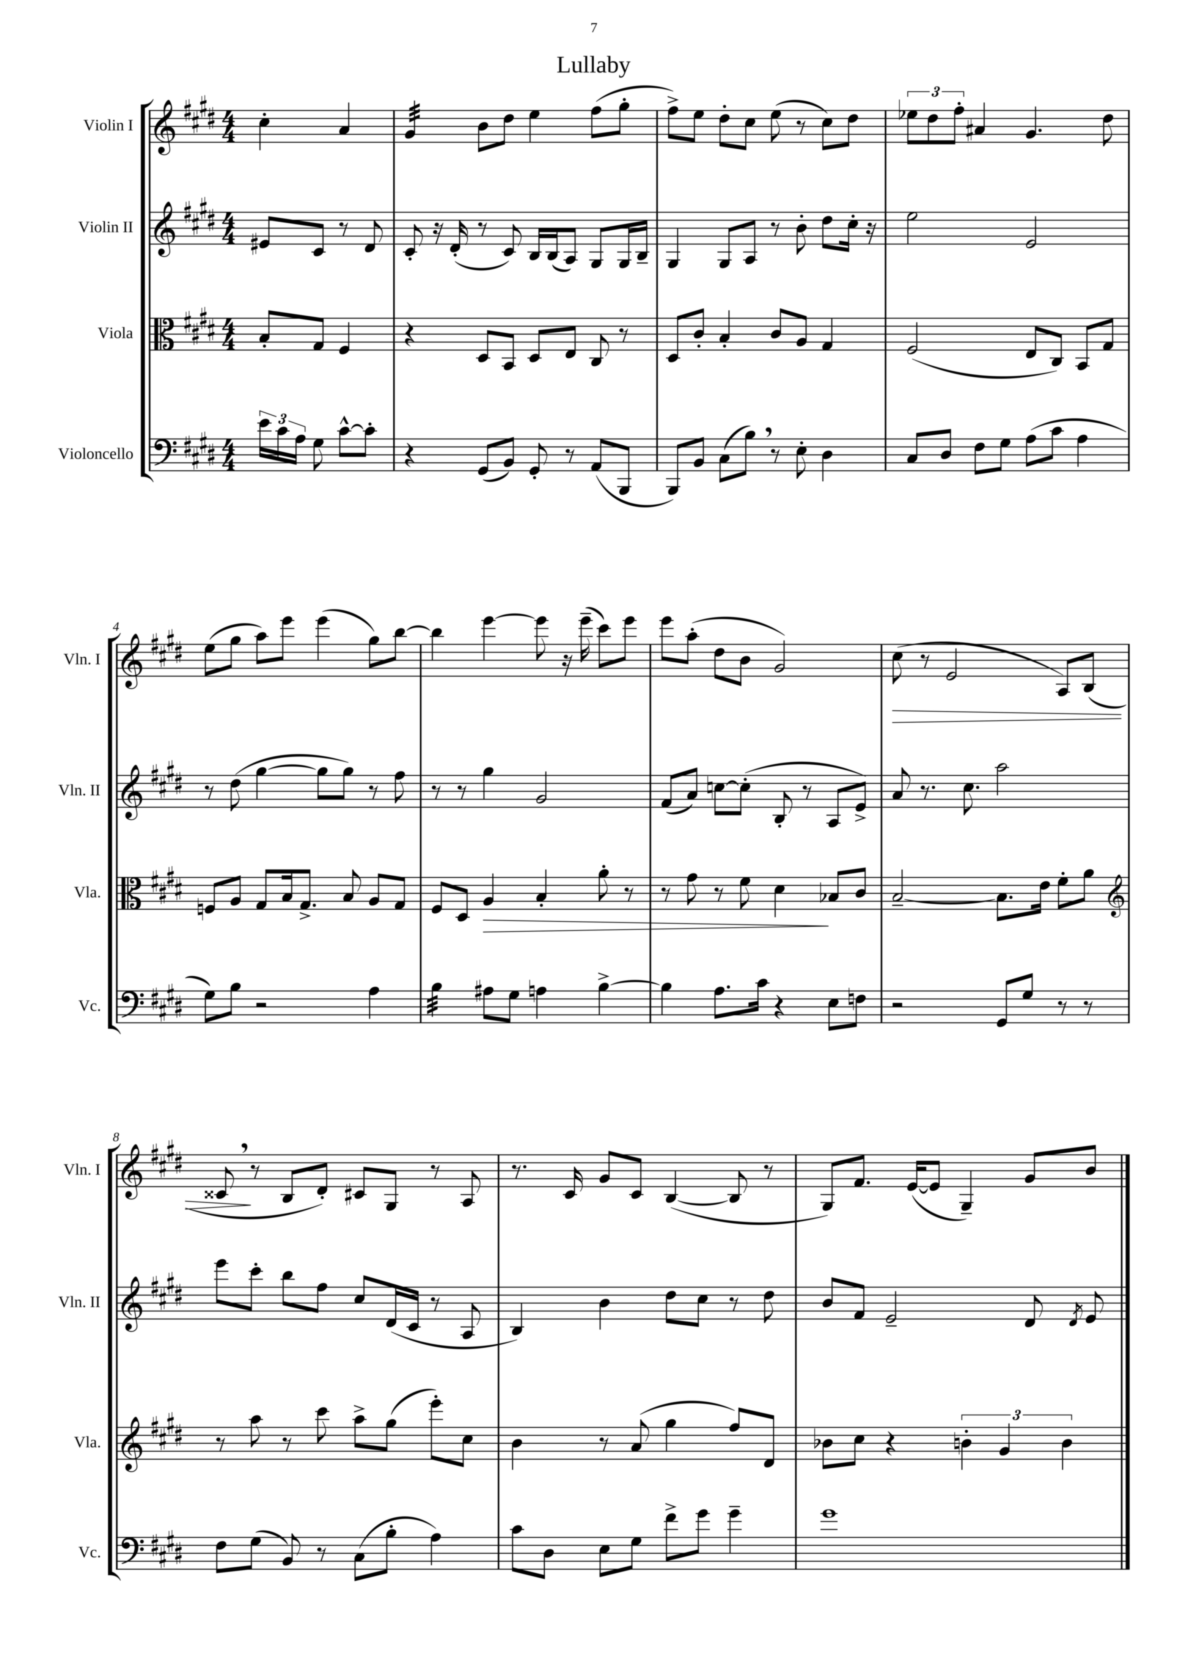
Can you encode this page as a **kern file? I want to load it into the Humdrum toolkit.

**kern	**kern	**kern	**kern
*staff4	*staff3	*staff2	*staff1
*clefF4	*clefC3	*clefG2	*clefG2
*k[f#c#g#d#]	*k[f#c#g#d#]	*k[f#c#g#d#]	*k[f#c#g#d#]
*M4/4	*M4/4	*M4/4	*M4/4
24e	8B'	8e#	4cc#'
24c#	.	.	.
24A	.	.	.
8G#	8G#	8c#	.
[8c#^^	4F#	8r	4a
8c#']	.	8d#	.
=	=	=	=
4r	4r	8c#'	4g#
.	.	16r	.
.	.	(16d#'	.
(8GG#	8D#	8r	8b
8BB)	8BB	8c#)	8dd#
8GG#'	8D#	16B	4ee
.	.	(16B	.
8r	8E	8A)	.
(8AA	8C#	8G#	(8ff#
8BBB	8r	16G#	8gg#'
.	.	16B~	.
=	=	=	=
8BBB)	8D#	4G#	8ff#^)
8BB	8c#'	.	8ee
(8C#	4B'	8G#	8dd#'
8B)	.	8A	8cc#
8r	8c#	8r	(8ee
8E'	8A	8b'	8r
4D#	4G#	8dd#	8cc#)
.	.	16cc#'	8dd#
.	.	16r	.
=	=	=	=
8C#	(2F#	2ee	12ee-
.	.	.	12dd#
8D#	.	.	.
.	.	.	12ff#'
8F#	.	.	4a#
8G#	.	.	.
(8A	8E	2e	4.g#
8c#	8C#)	.	.
4A	8BB	.	.
.	8G#	.	8dd#
=	=	=	=
8G#)	8F	8r	(8ee
8B	8A	(8dd#	8gg#
2r	8G#	[4gg#	8aa)
.	16B	.	8eee
.	8.G#^	.	.
.	.	8gg#]	(4eee
.	8B	8gg#)	.
4A	8A	8r	8gg#)
.	8G#	8ff#	[8bb
=	=	=	=
4B	8F#	8r	4bb]
.	8D#	8r	.
8A#	4A	4gg#	[4eee
8G#	.	.	.
4A	4B'	2g#	8eee]
.	.	.	16r
.	.	.	(16eee~
[4B^	8a'	.	8ccc#)
.	8r	.	8eee
=	=	=	=
4B]	8r	(8f#	8eee
.	8g#	8a)	(8aa'
8.A	8r	[8cc	8dd#
.	8f#	(8cc']	8b
16c#	.	.	.
4r	4d#	8B'	2g#)
.	.	8r	.
8E	8B-	8A	.
8F	8c#	8e^)	.
=	=	=	=
2r	[2B~	8a	(8cc#
.	.	8.r	8r
.	.	.	2e
.	.	8.cc#	.
8GG#	8.B]	2aa	.
8G#	.	.	.
.	16e	.	.
8r	8f#'	.	8A)
8r	8a	.	(8B
=	=	=	=
*	*clefG2	*	*
8F#	8r	8eee	8c##
(8G#	8aa	8ccc#'	8r
8BB)	8r	8bb	8B
8r	8ccc#	8ff#	8d#')
(8C#	8aa^	8cc#	8c#
8B'	(8gg#	(16d#	8G#
.	.	16c#	.
4A)	8eee')	8r	8r
.	8cc#	8A	8A
=	=	=	=
8c#	4b	4B)	8.r
8D#	.	.	.
.	.	.	16c#
8E	8r	4b	8g#
8G#	(8a	.	8c#
8f#^	4gg#	8dd#	([4B
8g#	.	8cc#	.
4g#~	8ff#)	8r	8B]
.	8d#	8dd#	8r
=	=	=	=
1g#	8b-	8b	8G#)
.	8cc#	8f#	8.f#
.	4r	2e~	.
.	.	.	([16e
.	.	.	8e]
.	6b'	.	4G#~)
.	6g#	.	.
.	.	8d#	8g#
.	6b	.	.
.	.	8qd#	.
.	.	8e	8b
==	==	==	==
*-	*-	*-	*-
